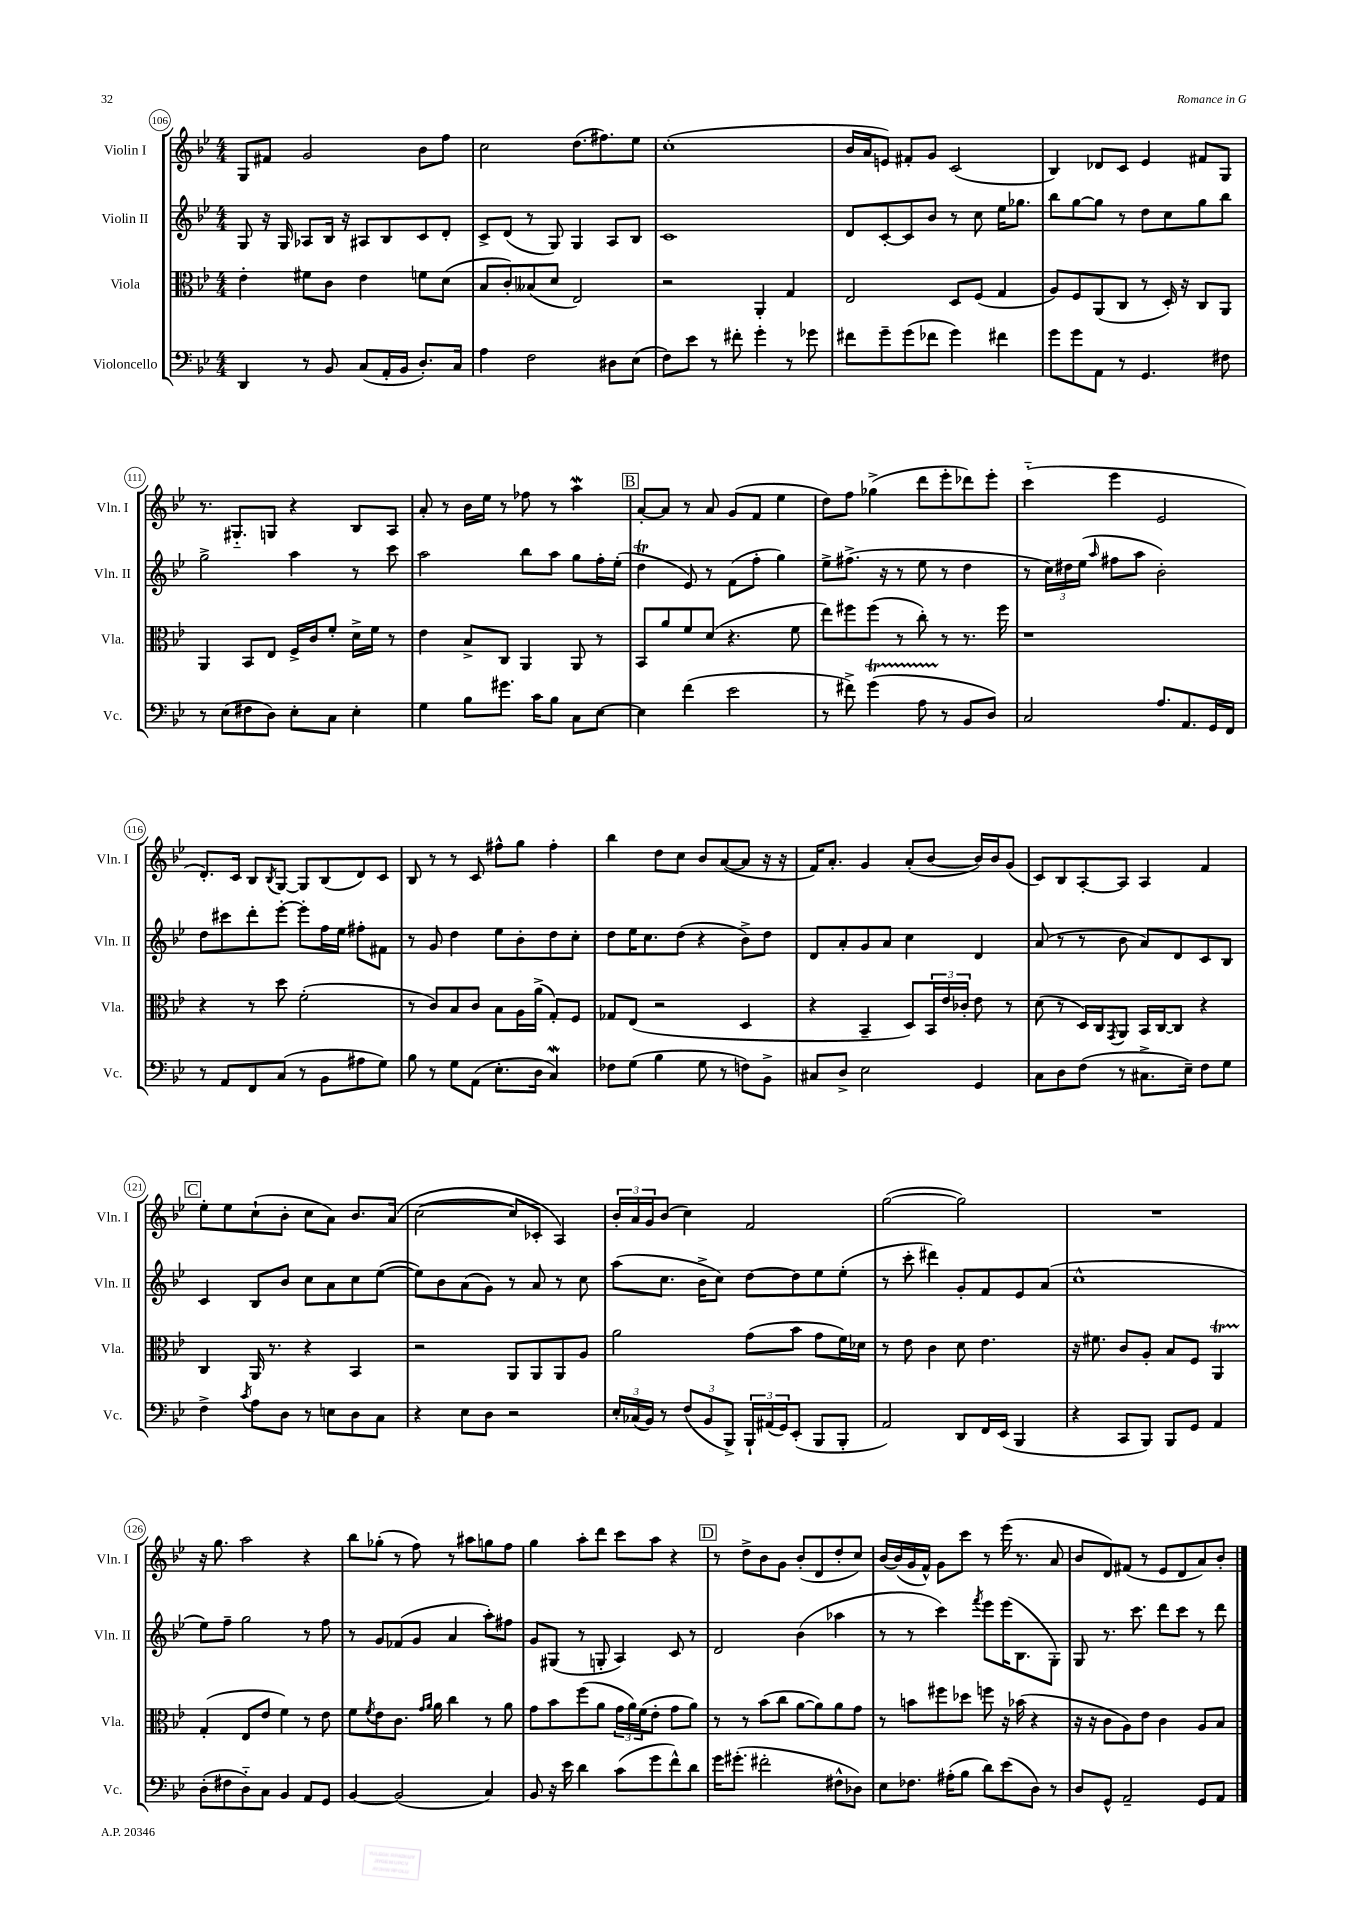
<<
\new StaffGroup <<
\new Staff = "s0" \with { instrumentName = "Violin I" shortInstrumentName = "Vln. I" } {
    \clef treble \key bes \major \numericTimeSignature \time 4/4
    g8 fis'8 g'2 bes'8 f''8 |
    c''2 d''8.( fis''8.) ees''8 |
    c''1-.( |
    bes'16 a'16 e'8) fis'8-. g'8 c'2( |
    bes4) des'8 c'8 ees'4 fis'8 g8 |
    r8. gis8.-_ g8 r4 bes8 a8 |
    a'8-. r8 bes'16 ees''16 r8 fes''8 r8 a''4\mordent |
    \mark \markup { \box "B" } a'8~-. a'8 r8 a'8 g'8( f'8 ees''4 |
    d''8) f''8 ges''4->( d'''8 ees'''8-. des'''8) ees'''8-. |
    c'''4-_( ees'''4 ees'2 |
    d'8.-.) c'16 bes8 \acciaccatura { bes8 } g8~ g8 bes8( d'8) c'8 |
    bes8 r8 r8 c'8 fis''8-^ g''8 fis''4-. |
    bes''4 d''8 c''8 bes'8 a'8~( a'8 r16 r16 |
    f'16) a'8.-. g'4 a'8-.( bes'8~ bes'16) bes'16 g'8( |
    c'8) bes8 a8~-. a8 a4 f'4 |
    \mark \markup { \box "C" } ees''8-. ees''8 c''8-!( bes'8-. c''8 a'8) bes'8. a'16\( |
    c''2~( c''8) ces'8-. a4\) |
    \tuplet 3/2 { bes'16-. a'16 g'16 } bes'8( c''4) f'2 |
    g''2~( g''2) |
    R1 |
    r16 g''8. a''2 r4 |
    bes''8 ges''8-.( r8 f''8) r8 ais''8 g''8 f''8 |
    g''4 a''8-. d'''8 c'''8 a''8 r4 |
    \mark \markup { \box "D" } r8 d''8-> bes'8 g'8 bes'8-.( d'8 d''8-. c''8) |
    bes'16~ bes'16( g'16 f'16-^) g'8 c'''8 r8 ees'''16( r8. a'8 |
    bes'8 d'8) fis'8( r8 ees'8 d'8 a'8) bes'8-. \bar "|." |
}
\new Staff = "s1" \with { instrumentName = "Violin II" shortInstrumentName = "Vln. II" } {
    \clef treble \key bes \major \numericTimeSignature \time 4/4
    g8 r16 g16 aes8 bes16 r16 ais8 bes8 c'8 d'8-. |
    c'8-> d'8( r8 g8) g4 a8 bes8 |
    c'1 |
    d'8 c'8~-. c'8 bes'8 r8 c''8 ees''16 ges''8. |
    bes''8 g''8~ g''8 r8 d''8 c''8 g''8 bes''8 |
    g''2-> a''4 r8 c'''8 |
    a''2 bes''8 a''8 g''8 f''16-. ees''16-.( |
    \mark \markup { \box "B" } d''4\trill ees'8) r8 f'8( f''8-. g''4) |
    ees''8-> fis''8.->( r16 r8 ees''8 r8 d''4 |
    r8 \tuplet 3/2 { c''16) dis''16 ees''16( } \grace { a''16 } fis''8 a''8 bes'2-.) |
    d''8 cis'''8 d'''8-. ees'''8~-. ees'''8-. f''16 ees''16 fis''8-. fis'8 |
    r8 g'8 d''4 ees''8 bes'8-. d''8 c''8-. |
    d''8 ees''16 c''8. d''8( r4 bes'8->) d''8 |
    d'8 a'8-. g'8 a'8 c''4 d'4 |
    a'8( r8 r8 bes'8 a'8) d'8 c'8 bes8 |
    \mark \markup { \box "C" } c'4 bes8 bes'8 c''8 a'8 c''8 ees''8~( |
    ees''8) bes'8 a'8( g'8) r8 a'8 r8 c''8 |
    a''8( c''8. bes'16-> c''8) d''8~ d''8 ees''8 ees''8-.( |
    r8 c'''8-. dis'''4) g'8-. f'8 ees'8 a'8( |
    c''1-^ |
    ees''8) f''8-- g''2 r8 f''8 |
    r8 g'8 fes'8( g'8 a'4 a''8-.) fis''8 |
    g'8 gis8( r8 g8-. a4) c'8 r8 |
    \mark \markup { \box "D" } d'2 bes'4( aes''4 |
    r8 r8 c'''4) \acciaccatura { f'''8 } ees'''8 ees'''16( bes8. g8-.) |
    g8 r8. c'''8. d'''8 c'''8 r8 d'''8 \bar "|." |
}
\new Staff = "s2" \with { instrumentName = "Viola" shortInstrumentName = "Vla." } {
    \clef alto \key bes \major \numericTimeSignature \time 4/4
    ees'4-. fis'8 c'8 ees'4 f'8 d'8( |
    bes8 c'8-.) beses8( d'8 ees2) |
    r2 a,4-. g4 |
    ees2 d8 f8( g4 |
    a8) f8 a,8( c8 r8 d16-.) r16 c8 a,8 |
    a,4 bes,8 ees8 f16-> c'16 f'8-. d'16-> f'16 r8 |
    ees'4 bes8-> c8 a,4 a,8 r8 |
    \mark \markup { \box "B" } bes,8 a'8 f'8 d'8( r4. f'8 |
    ees''8) fis''8 fis''8( r8 c''8-.) r8 r8. fis''16 |
    r1 |
    r4 r8 d''8 f'2-.( |
    r8 c'8) bes8 c'8 bes8 a16 a'16->( g8-.) f8 |
    ges8 ees8( r2 d4 |
    r4 bes,4-- d8) \tuplet 3/2 { bes,16 ees'16 ces'16-. } ees'8 r8 |
    d'8( r8 d16) c16 \acciaccatura { g,8 } a,8 bes,16 c16~ c8 r4 |
    \mark \markup { \box "C" } c4 a,16 r8. r4 bes,4 |
    r2 a,8 a,8 a,8 a8 |
    a'2 g'8( bes'8 g'8 f'16) des'16 |
    r8 ees'8 c'4 d'8 ees'4. |
    r16 fis'8. c'8 a8-. bes8 f8 a,4\startTrillSpan |
    g4-.\stopTrillSpan( ees8 ees'8 f'4) r8 ees'8 |
    f'8 \acciaccatura { f'8 } ees'8 c'8. \grace { g'16 a'16 } a'16 c''4 r8 a'8 |
    g'8 bes'8 f''8( a'8 \tuplet 3/2 { g'16 a'16) f'16( } ees'8-. g'8 a'8) |
    \mark \markup { \box "D" } r8 r8 bes'8( c''8 a'8~ a'8) a'8 g'8 |
    r8 b'8 fis''8 des''8 f''8 r16 bes'16( r4 |
    r16 r16 c'8 a8) ees'8 c'4 a8 bes8 \bar "|." |
}
\new Staff = "s3" \with { instrumentName = "Violoncello" shortInstrumentName = "Vc." } {
    \clef bass \key bes \major \numericTimeSignature \time 4/4
    d,4 r8 bes,8 c8( a,16-. bes,16 d8.-.) c16 |
    a4 f2 dis8 ees8( |
    f8) ees'8 r8 fis'8-. g'4-. r8 ges'8 |
    fis'8 g'8-- g'8( fes'8 g'4) fis'4 |
    g'8 g'8 a,8 r8 g,4. fis8 |
    r8 ees8( fis8 d8) ees8-. c8 ees4-. |
    g4 bes8 gis'8. c'16 bes8 c8 ees8~ |
    \mark \markup { \box "B" } ees4 f'4( ees'2 |
    r8 fis'8->) g'4\startTrillSpan( a8 r8\stopTrillSpan bes,8 d8) |
    c2 a8. a,8. g,16 f,16 |
    r8 a,8 f,8 c8( r8 bes,8 ais8 g8) |
    bes8 r8 g8 a,8( ees8.-. d16 c4\mordent) |
    fes8 g8( bes4 g8 r8 f8) bes,8-> |
    cis8 d8-> ees2 g,4 |
    c8 d8 f8( r8 cis8.-> ees16--) f8 g8 |
    \mark \markup { \box "C" } f4-> \acciaccatura { c'8 } a8 d8 r8 e8 d8 c8 |
    r4 ees8 d8 r2 |
    \tuplet 3/2 { ees16-. ces16( bes,16) } r8 \tuplet 3/2 { f8( bes,8 bes,,8->) } \tuplet 3/2 { bes,,16-! ais,16( g,16) } ees,8-.( bes,,8 bes,,8-. |
    a,2) d,8 f,16 ees,16( bes,,4 |
    r4 c,8 bes,,8) bes,,8 g,8 a,4 |
    d8-.( fis8 d8-_) c8 bes,4 a,8 g,8 |
    bes,4~ bes,2( c4) |
    bes,8 r16 ees'16 d'4 c'8( g'8 f'8-^) d'8 |
    \mark \markup { \box "D" } g'16 gis'8.-.( fis'2-. fis8-^ des8) |
    ees8 fes8. ais16-.( bes8 d'8) ees'8( d8) r8 |
    d8 g,8-^ a,2-- g,8 a,8 \bar "|." |
}
>>
>>
\layout { \context { \Score currentBarNumber = #106 \override BarNumber.stencil = #(make-stencil-circler 0.1 0.3 ly:text-interface::print) } }
